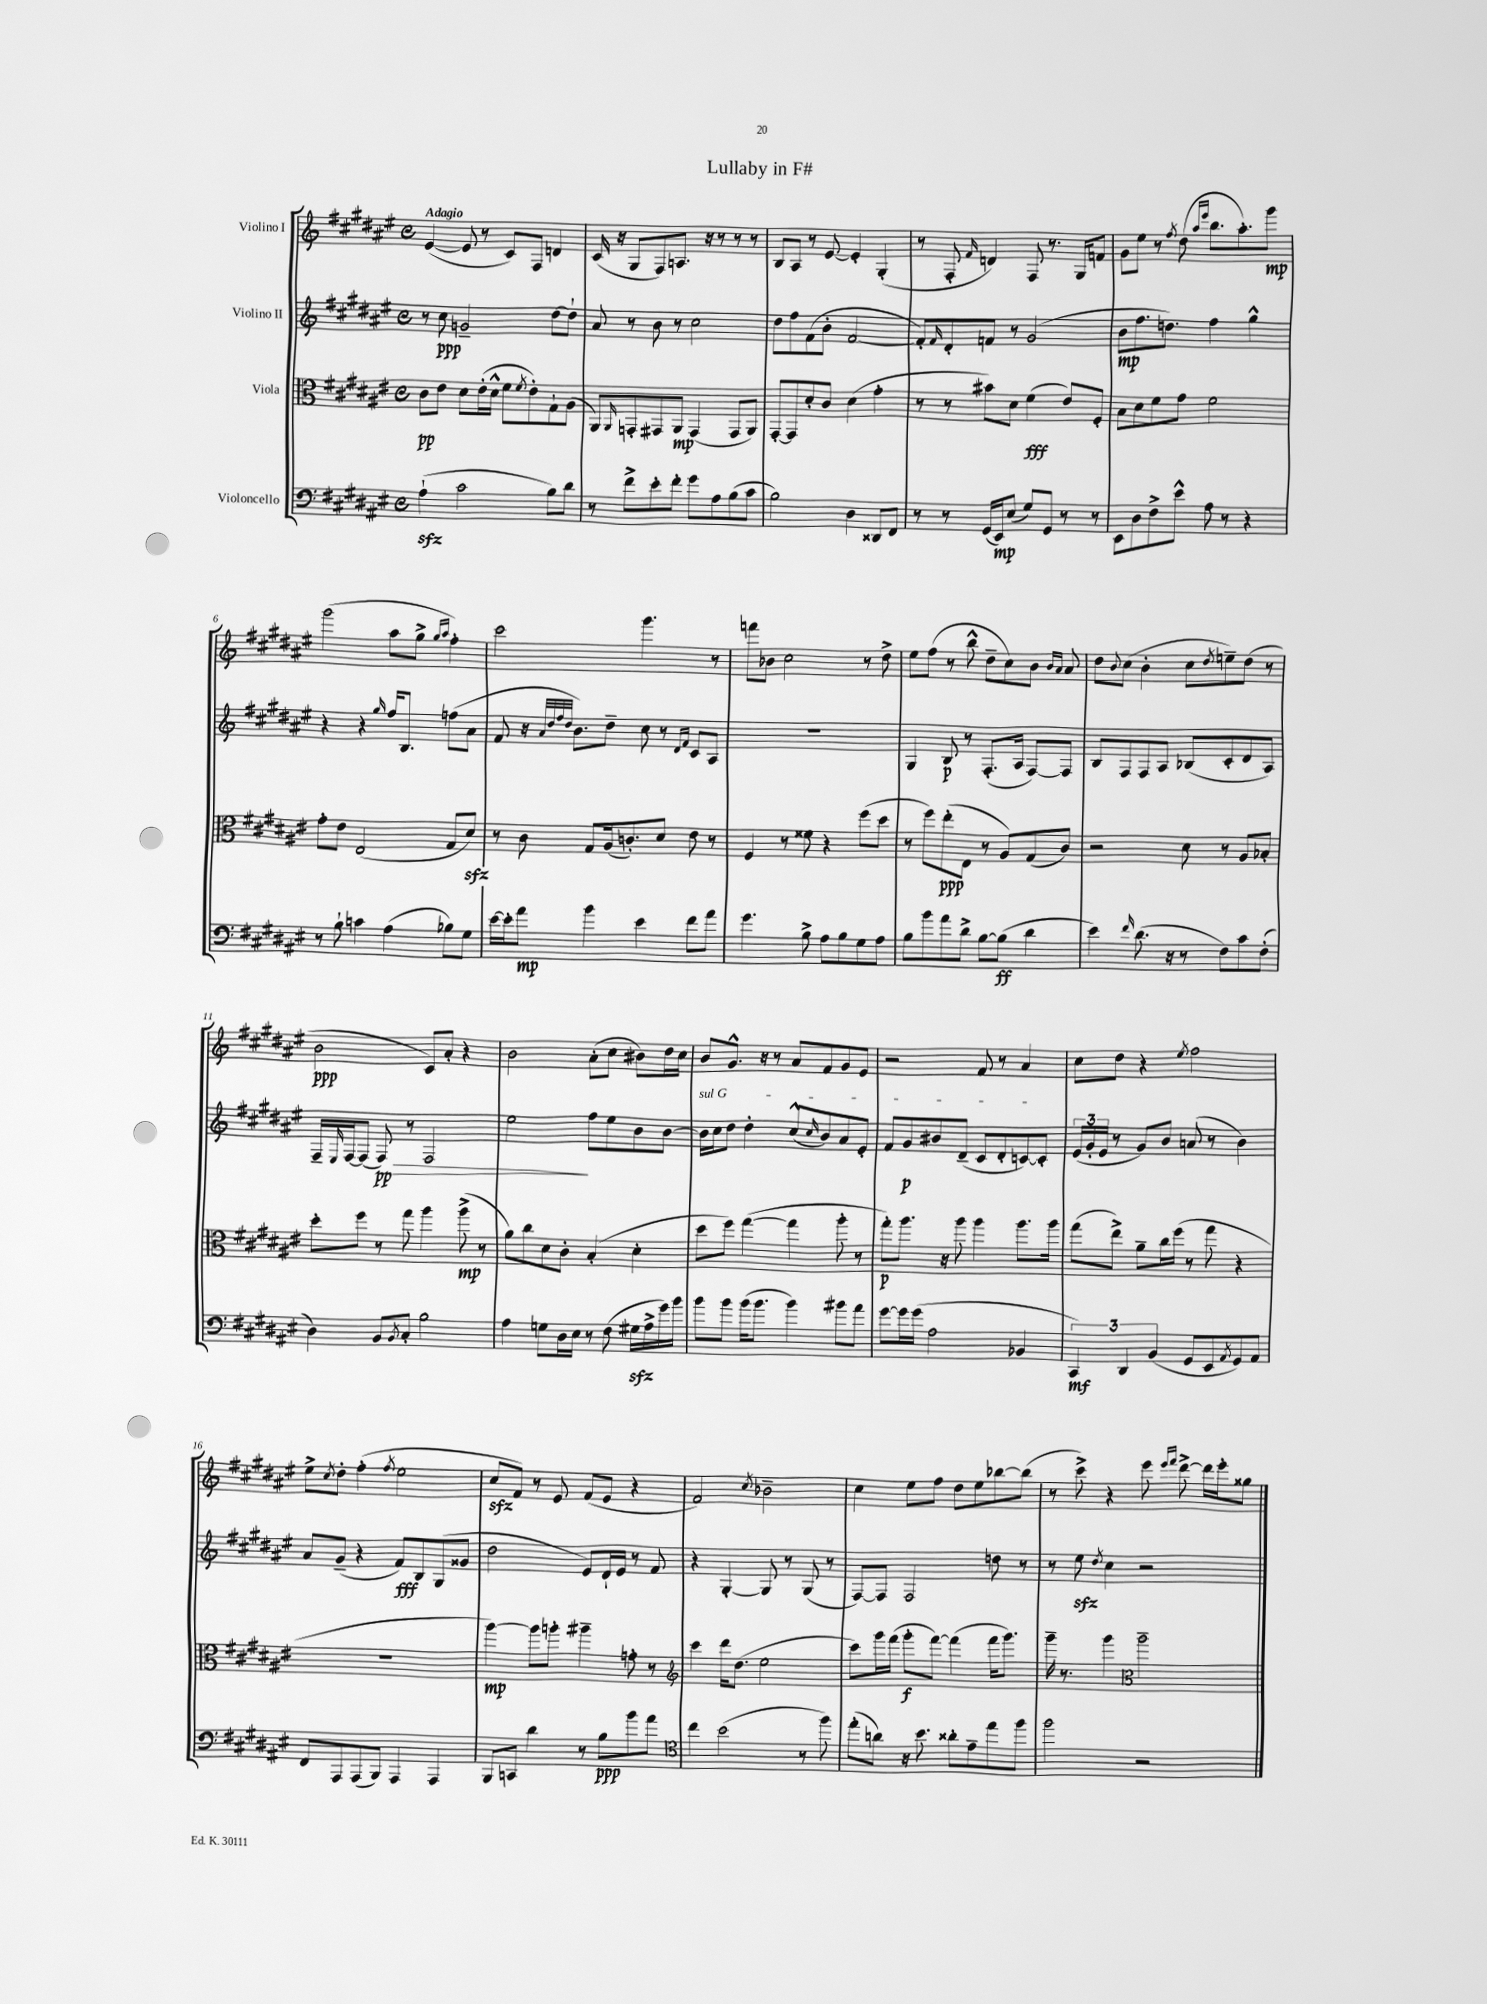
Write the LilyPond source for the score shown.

\header { title = "Lullaby in F#" }
<<
\new StaffGroup <<
\new Staff = "s0" \with { instrumentName = "Violino I" } {
    \clef treble \key fis \major \defaultTimeSignature \time 4/4 \tempo "Adagio"
    eis'4~( eis'8 r8 cis'8) fis8 d'4 |
    cis'16( r16 gis8 fis8) a8. r16 r8 r8 r8 |
    b8 ais8 r8 eis'8~ eis'4-. gis4-.( |
    r8 fis8-. \grace { fis'16 } d'4) fis8 r8. gis16 f'8 |
    gis'8 eis''8 r8 \acciaccatura { fis''8 } dis''8( \grace { ais''16 eis'''16 } b''8. ais''8.-.) gis'''8\mp |
    gis'''2( ais''8 gis''8-> \grace { gis''16 ais''16 } fis''4-.) |
    cis'''2 gis'''4. r8 |
    f'''8 bes'8 cis''2 r8 dis''8-> |
    eis''8 fis''8( r8 b''8-^ dis''8-- cis''8) b'8 \grace { b'16 ais'16 } ais'8 |
    dis''8 \appoggiatura { b'8 } cis''8( b'4-. cis''8 \acciaccatura { dis''8 } e''8--) dis''8( r8 |
    b'2\ppp cis'8) ais'8-. r4 |
    b'2 ais'8-.( cis''8 bis'8) dis''16 cis''16 |
    b'8 gis'8.-^ r16 r8 ais'8 fis'8 gis'8 eis'8 |
    r2 fis'8 r8 ais'4 |
    cis''8 dis''8 r4 \acciaccatura { eis''8 } fis''2 |
    eis''8-> \acciaccatura { cis''8 } dis''8-. fis''4-.( \acciaccatura { fis''8 } eis''2 |
    cis''8\sfz fis'8) r8 eis'8 fis'8( eis'8 r4 |
    fis'2) \acciaccatura { cis''8 } bes'2-- |
    cis''4 eis''8 fis''8 dis''8 eis''8 bes''8~ bes''8( |
    r8 cis'''8->) r4 eis'''8 \grace { eis'''16 fis'''16 } dis'''8~-> dis'''16 eis'''16-. gisis''8 \bar "|." |
}
\new Staff = "s1" \with { instrumentName = "Violino II" } {
    \clef treble \key fis \major \defaultTimeSignature \time 4/4
    r8 cis''8\ppp g'2-- dis''8~ dis''8-! |
    ais'8 r8 b'8 r8 cis''2 |
    dis''8 fis''8 fis'8( b'8-. fis'2~ |
    fis'8-.) \grace { fis'16 } dis'8-. f'8 r8 gis'2( |
    b'8\mp fis''8. d''8.) fis''4 gis''4-^ |
    r4 r4 \grace { gis''16 } fis''16 b8. f''8( ais'8 |
    fis'8 r16 \grace { ais'32 dis''32 fis''32 dis''32 } b'8.) dis''8-- cis''8 r8 \grace { dis'16 fis'16 } cis'8 ais8 |
    R1 |
    gis4 b8\p r8 fis8.-.( ais16 fis8~) fis8 |
    b8 fis8 fis8 ais8 bes8( cis'8-. dis'8 ais8) |
    fis16-- \grace { eis16 } fis16~ fis8( fis8\pp\>) r8 fis2 |
    eis''2\! fis''8 eis''8 b'8 b'8~ |
    \once \override TextSpanner.bound-details.left.text = \markup { \italic "sul G" } b'16\startTextSpan cis''16 dis''8 dis''4-. cis''8-^( \grace { cis''16 } b'8) ais'8 eis'8-. |
    fis'8 gis'8\p bis'8 dis'8--( cis'8 dis'8-. c'8~) c'8-.\stopTextSpan |
    \tuplet 3/2 { eis'16( gis'16-. eis'16 } r8 gis'8) b'8 a'8( r8 b'4) |
    ais'8 gis'8--( r4 fis'8\fff) b8 gis8( gisis'8 |
    dis''2 eis'8) dis'16-! eis'16 r8 fis'8 |
    r4 gis4~-. gis8 r8 gis8( r8 |
    fis8~) fis8 fis2 d''8 r8 |
    r8 eis''8\sfz \acciaccatura { dis''8 } cis''4 r2 \bar "|." |
}
\new Staff = "s2" \with { instrumentName = "Viola" } {
    \clef alto \key fis \major \defaultTimeSignature \time 4/4
    cis'8\pp eis'8 dis'8 eis'16-.( dis'16-^ fis'8 \acciaccatura { fis'8 } eis'8-.) gis8-! ais8( |
    ais,8) \grace { ais,16 } g,8-. gis,8 ais,8\mp gis,4( gis,8 ais,8) |
    gis,8~-. gis,8 dis'8-. cis'8 dis'4( gis'4-. |
    r8 r8 bis'8) dis'8 fis'4\fff( eis'8) fis8-. |
    b8 dis'8 fis'8 gis'8 fis'2 |
    gis'8-. eis'8 eis2( gis8 dis'8\sfz) |
    r8 cis'8 gis8 ais16( c'8.-.) dis'8 eis'8 r8 |
    fis4 r8 fisis'8 r4 fis''8( dis''8 |
    r8 fis''8) eis''8-.\ppp( eis8 r8 ais8) gis8( cis'8) |
    r2 dis'8 r8 ais8 bes8-. |
    dis''8-. fis''8 r8 gis''8 ais''4 ais''8->\mp( r8 |
    ais'8) cis''8 dis'8 cis'8-. b4-.( dis'4-. |
    dis''8 fis''8) gis''4~( gis''4 ais''8-. r8 |
    gis''8-.\p) ais''8. r16 ais''8 ais''4 ais''8. ais''16 |
    gis''8( eis''8->) ais'8-- cis''16 fis''16( r8 gis''8 r4 |
    R1 |
    ais''4~\mp) ais''8 a''8-. ais''4-- g'8-. r8 |
    \clef treble cis'''4 dis'''16 dis''8.( eis''2 |
    cis'''8) gis'''16 fis'''16( gis'''8-.\f fis'''8~) fis'''4( fis'''16 gis'''8.) |
    gis'''16-- r8. gis'''4 \clef alto ais''2-- \bar "|." |
}
\new Staff = "s3" \with { instrumentName = "Violoncello" } {
    \clef bass \key fis \major \defaultTimeSignature \time 4/4
    ais4-!\sfz( cis'2 b8) dis'8 |
    r8 fis'8-> eis'8-. fis'8-. gis'8 ais8 b8( cis'8 |
    b2) dis4 disis,8 fis,8 |
    r8 r8 gis,16( eis,16\mp) eis8( gis8) gis,8 r8 r8 |
    eis,8 dis8 fis8-> eis'8-^ ais8 r8 r4 |
    r8 b8-! c'4 ais4( bes8) gis8 |
    eis'16~ eis'16-. ais'8\mp b'4 eis'4 fis'8 ais'8 |
    gis'4. b8-> ais8 b8 gis8 ais8 |
    b8 b'8 ais'8 dis'8-> b8~ b8\ff( dis'4 |
    eis'4) \grace { fis'16 } dis'8.( r16 r8 fis8) cis'8 fis8-.( |
    dis4) b,8 \acciaccatura { b,8 } cis8-. b2 |
    ais4 g8 dis16 eis16 r8 fis8( gis16\sfz ais16-> gis'16) b'16 |
    b'8 b'8 b'16( b'8. b'4) bis'8 ais'8 |
    gis'8~ gis'16 gis'16( ais2 bes,4 |
    \tuplet 3/2 { cis,4\mf) dis,4 b,4( } gis,8 eis,8 \acciaccatura { ais,8 } gis,8) ais,8 |
    fis,8 ais,,8 ais,,8( b,,8) ais,,4 ais,,4 |
    b,,8 c,8 dis'4 r8 b8\ppp b'8 ais'8 |
    \clef tenor cis''4 b'2( r8 fis''8) |
    eis''8-.( a'8) r16 b'8. aisis'8-. eis'8-- eis''8 fis''8 |
    fis''2 r2 \bar "|." |
}
>>
>>
